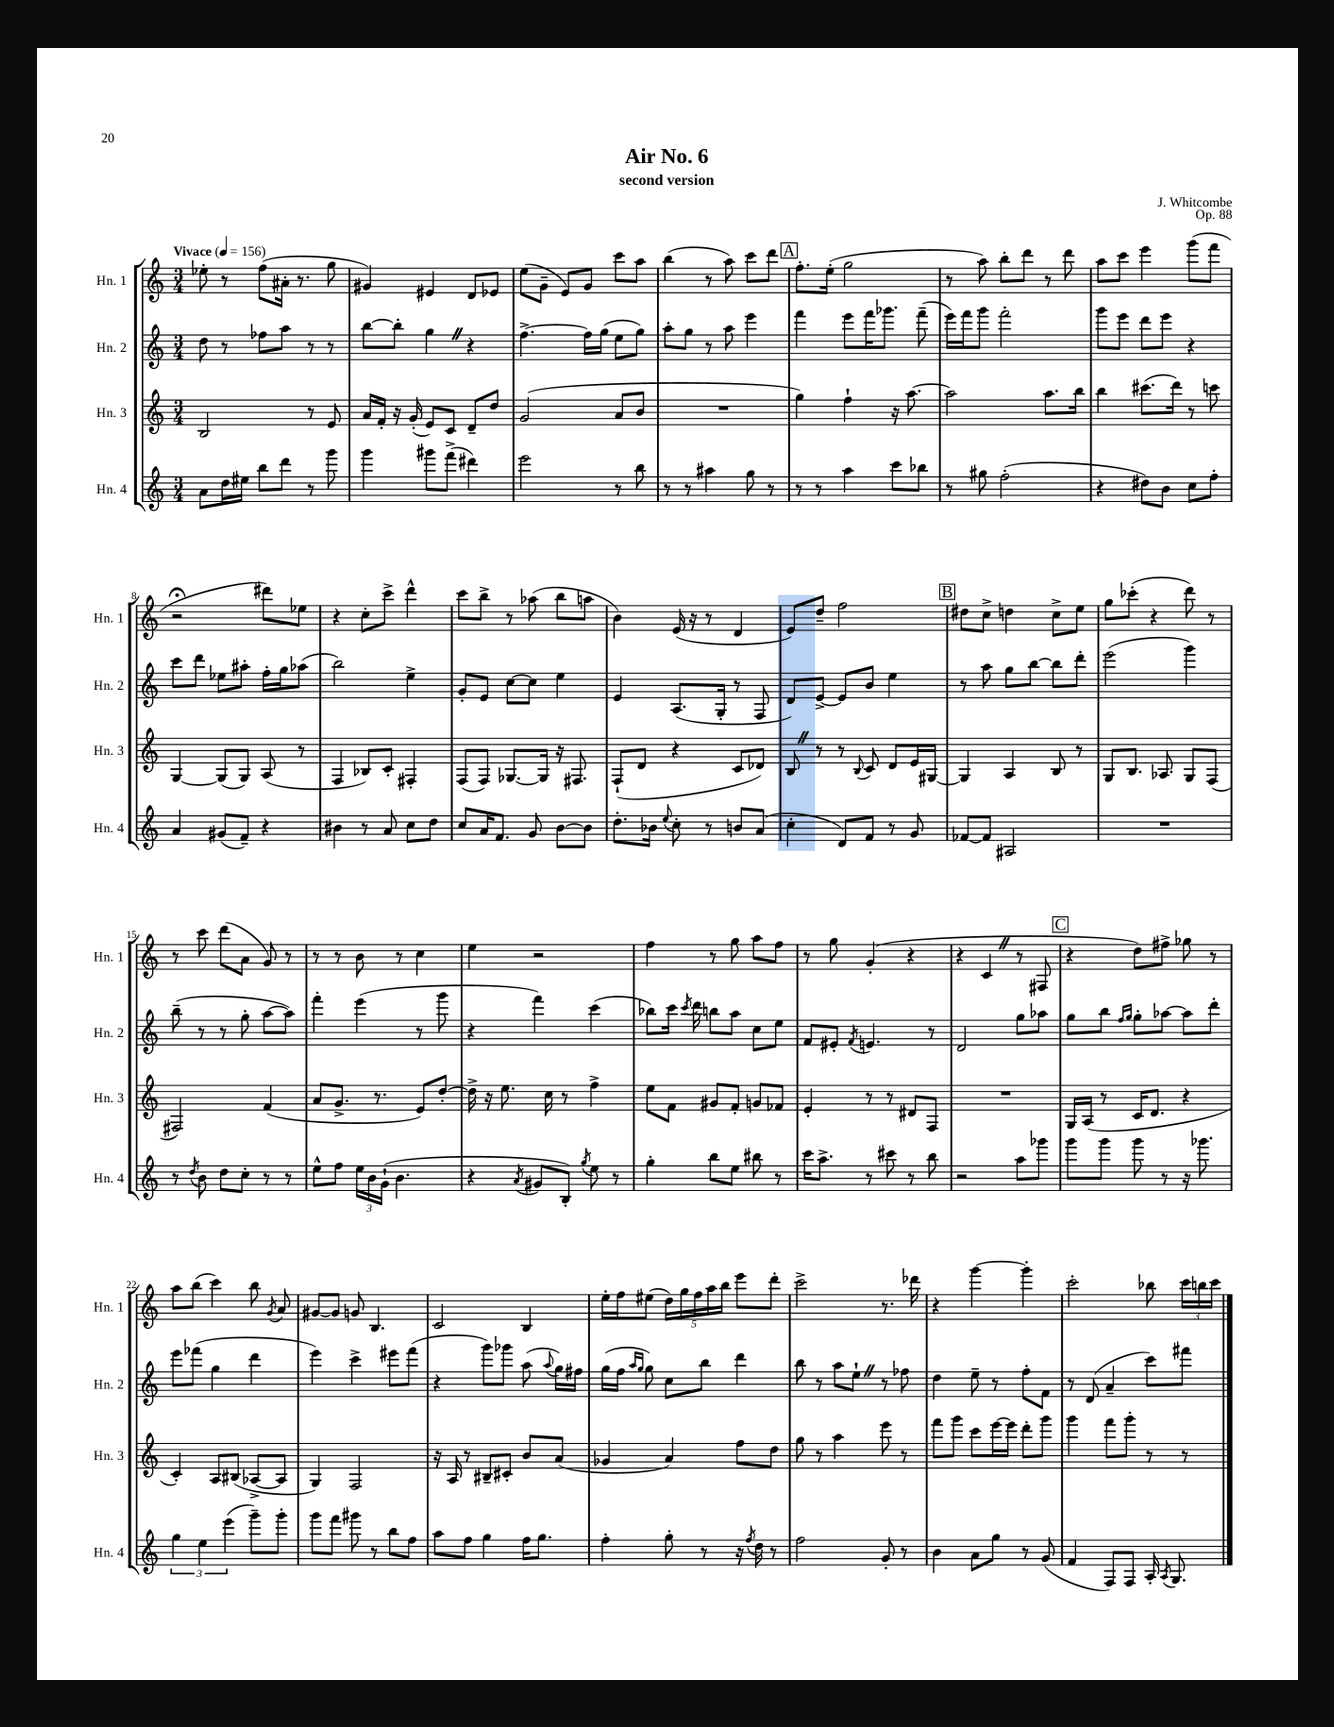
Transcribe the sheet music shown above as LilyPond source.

\header { title = "Air No. 6" composer = "J. Whitcombe" subtitle = "second version" opus = "Op. 88" }
<<
\new StaffGroup <<
\new Staff = "s0" \with { instrumentName = "Hn. 1" shortInstrumentName = "Hn. 1" } {
    \clef treble \key c \major \numericTimeSignature \time 3/4 \tempo "Vivace" 4 = 156
    \autoBeamOff ees''8-. r8 f''8[( ais'16]-. r8. g''8 |
    gis'4) eis'4 d'8[ ees'8] |
    e''8[( g'8]-- e'8[) g'8] c'''8[ a''8] |
    b''4( r8 a''8) c'''8[ d'''8] |
    \mark \markup { \box "A" } f''8.[-. e''16]-.( g''2 |
    r8 a''8) b''8[-. d'''8] r8 d'''8 |
    a''8[ c'''8] e'''4 g'''8[( f'''8] |
    r2\fermata dis'''8[) ees''8] |
    r4 c''8[-. c'''8]-> d'''4-^ |
    c'''8[ b''8]-> r8 aes''8( b''8[ a''8] |
    b'4) e'16( r16 r8 d'4 |
    e'8[) d''8]-- f''2 |
    \mark \markup { \box "B" } dis''8[ c''8]-> d''4 c''8[-> e''8] |
    g''8[ ces'''8]-.( r4 d'''8) r8 |
    r8 c'''8 d'''8[( a'8] g'8) r8 |
    r8 r8 b'8 r8 c''4 |
    e''4 r2 |
    f''4 r8 g''8 a''8[ f''8] |
    r8 g''8 g'4-.( r4 |
    r4 c'4 \once \override BreathingSign.text = \markup { \musicglyph "scripts.caesura.straight" } \breathe r8 fis8 |
    \mark \markup { \box "C" } r4 d''8[) fis''8]-> ges''8 r8 |
    a''8[ b''8]( c'''4) b''8 \acciaccatura { g'8 } a'8 |
    gis'8[~ gis'8] g'8 b4. |
    c'2 b4 |
    e''16[-. f''16 eis''8]( \tuplet 5/4 { d''16[) g''16 f''16 a''16 b''16] } e'''8[ d'''8]-. |
    c'''2-> r8. des'''16 |
    r4 g'''4~ g'''4-. |
    c'''2-. bes''8 \tuplet 3/2 { c'''16[ b''16 c'''16] } \bar "|." |
}
\new Staff = "s1" \with { instrumentName = "Hn. 2" shortInstrumentName = "Hn. 2" } {
    \clef treble \key c \major \numericTimeSignature \time 3/4
    \autoBeamOff d''8 r8 fes''8[ a''8] r8 r8 |
    b''8[~ b''8]-. g''4 \once \override BreathingSign.text = \markup { \musicglyph "scripts.caesura.straight" } \breathe r4 |
    f''4.~-> f''16[ g''16]( e''8[ g''8]) |
    a''8[-. g''8] r8 a''8 e'''4 |
    \mark \markup { \box "A" } f'''4 e'''8[ f'''16 ges'''8.] f'''8--( |
    e'''16[) f'''16 g'''8] f'''2-. |
    g'''8[ e'''8] d'''8[ e'''8] r4 |
    c'''8[ d'''8] ees''8[ ais''8]-. f''16[-. g''16 aes''8]( |
    b''2) e''4-> |
    g'8[-. e'8] c''8[~ c''8] e''4 |
    e'4 a8.[( g16]-. r8 f8 |
    d'8[) e'8]~-> e'8[ b'8] e''4 |
    \mark \markup { \box "B" } r8 a''8 g''8[ b''8]~ b''8[ d'''8]-. |
    e'''2( g'''4) |
    b''8--( r8 r8 g''8-. a''8[~ a''8]) |
    f'''4-. e'''4( r8 g'''8 |
    r4 f'''4) c'''4( |
    bes''8[) c'''16] \acciaccatura { c'''8 } d'''16 b''8[ a''8] c''8[ e''8] |
    f'8[ eis'8]-. \acciaccatura { f'8 } e'4. r8 |
    d'2 g''8[ aes''8] |
    \mark \markup { \box "C" } g''8[ b''8] \grace { f''16[ g''16] } g''8[-. aes''8]~ aes''8[ d'''8]-. |
    e'''8[ fes'''8]( g''4 d'''4 |
    e'''4) c'''4-> eis'''8[ f'''8]( |
    r4 g'''8[) ges'''8] a''8( \appoggiatura { a''8 } g''16[) fis''16] |
    g''16[( f''16] \grace { a''16[ g''16] } g''8) c''8[ b''8] d'''4 |
    b''8 r8 a''8[ e''8]-! \once \override BreathingSign.text = \markup { \musicglyph "scripts.caesura.straight" } \breathe r8 fes''8 |
    d''4 e''8-- r8 f''8[-. f'8] |
    r8 d'8( a'4-- c'''8[) fis'''8] \bar "|." |
}
\new Staff = "s2" \with { instrumentName = "Hn. 3" shortInstrumentName = "Hn. 3" } {
    \clef treble \key c \major \numericTimeSignature \time 3/4
    \autoBeamOff b2 r8 e'8 |
    a'16[ f'16]-. r16 g'16-.( e'8[) c'8] d'8[-- d''8] |
    g'2( a'8[ b'8] |
    R2. |
    \mark \markup { \box "A" } g''4) f''4-! r16 a''8.~ |
    a''2 a''8.[ b''16] |
    b''4 cis'''8.[( d'''16]) r8 c'''8 |
    g4~ g8[( g8]) a8( r8 |
    f4 bes8[) c'8]-. fis4-. |
    f8[( f8]) ges8.[~ ges16] r16 fis8. |
    f8[-!( d'8] r4 c'8[ des'8]) |
    b8 \once \override BreathingSign.text = \markup { \musicglyph "scripts.caesura.straight" } \breathe r8 r8 \appoggiatura { b8 } c'8 d'8[ e'16 gis16]~ |
    \mark \markup { \box "B" } gis4 a4 b8 r8 |
    g8[ b8.] aes8. g8[ f8]( |
    fis2) f'4( |
    a'8[ g'8.]-> r8. e'8[) d''8]~-. |
    d''16-> r16 e''8. c''16 r8 f''4-> |
    e''8[ f'8] gis'8[ f'8]-. g'8[ fes'8] |
    e'4-. r8 r8 dis'8[ f8] |
    R2. |
    \mark \markup { \box "C" } g16[ a16]( r8 c'16[ d'8.] r4 |
    c'4-.) a8[ bis8]( aes8[~-> aes8] |
    g4) f2 |
    r16 a16 r8 bis8[-- cis'8]-. b'8[ a'8]( |
    ges'4 a'4) f''8[ d''8] |
    g''8 r8 a''4 e'''8 r8 |
    f'''8[ g'''8] c'''8[ e'''16~ e'''16] d'''8[-. g'''8] |
    g'''4 f'''8[ g'''8]-. r8 r8 \bar "|." |
}
\new Staff = "s3" \with { instrumentName = "Hn. 4" shortInstrumentName = "Hn. 4" } {
    \clef treble \key c \major \numericTimeSignature \time 3/4
    \autoBeamOff a'8[ d''16 eis''16] b''8[ d'''8] r8 g'''8 |
    g'''4 gis'''8[ f'''8]->( dis'''4) |
    e'''2 r8 b''8 |
    r8 r8 ais''4 g''8 r8 |
    \mark \markup { \box "A" } r8 r8 a''4 c'''8[ bes''8] |
    r8 gis''8 f''2-.( |
    r4 dis''8[) b'8] c''8[ f''8]-. |
    a'4 gis'8[( f'8]--) r4 |
    bis'4 r8 a'8 c''8[ d''8] |
    c''8[ a'16 f'8.] g'8 b'8[~ b'8] |
    d''8.[-. bes'16] \appoggiatura { e''8 } c''8-. r8 b'8[ a'8]( |
    c''4-. d'8[) f'8] r8 g'8 |
    \mark \markup { \box "B" } fes'8[~ fes'8] ais2 |
    R2. |
    r8 \acciaccatura { d''8 } b'8 d''8[ c''8]-. r8 r8 |
    e''8[-^ f''8] \tuplet 3/2 { e''16[ b'16 g'16]-!( } b'4. |
    r4 \acciaccatura { a'8 } gis'8[ b8]-.) \acciaccatura { g''8 } e''8 r8 |
    g''4-. b''8[ e''8] bis''8 r8 |
    c'''16[ a''8.]-> r8 cis'''8 r8 b''8 |
    r2 a''8[ ges'''8] |
    \mark \markup { \box "C" } g'''8[ g'''8] g'''8 r8 r16 ges'''8. |
    \tuplet 3/2 { g''4 e''4 e'''4( } g'''8[--) g'''8]-. |
    g'''8[ f'''8] gis'''8 r8 b''8[ f''8] |
    a''8[ f''8] g''4 f''16[ g''8.] |
    f''4-. g''8-. r8 r16 \acciaccatura { f''8 } d''16 r8 |
    f''2 g'8-. r8 |
    b'4 a'8[ g''8] r8 g'8( |
    f'4 f8[) f8] a16-. \acciaccatura { a8 } g8. \bar "|." |
}
>>
>>
